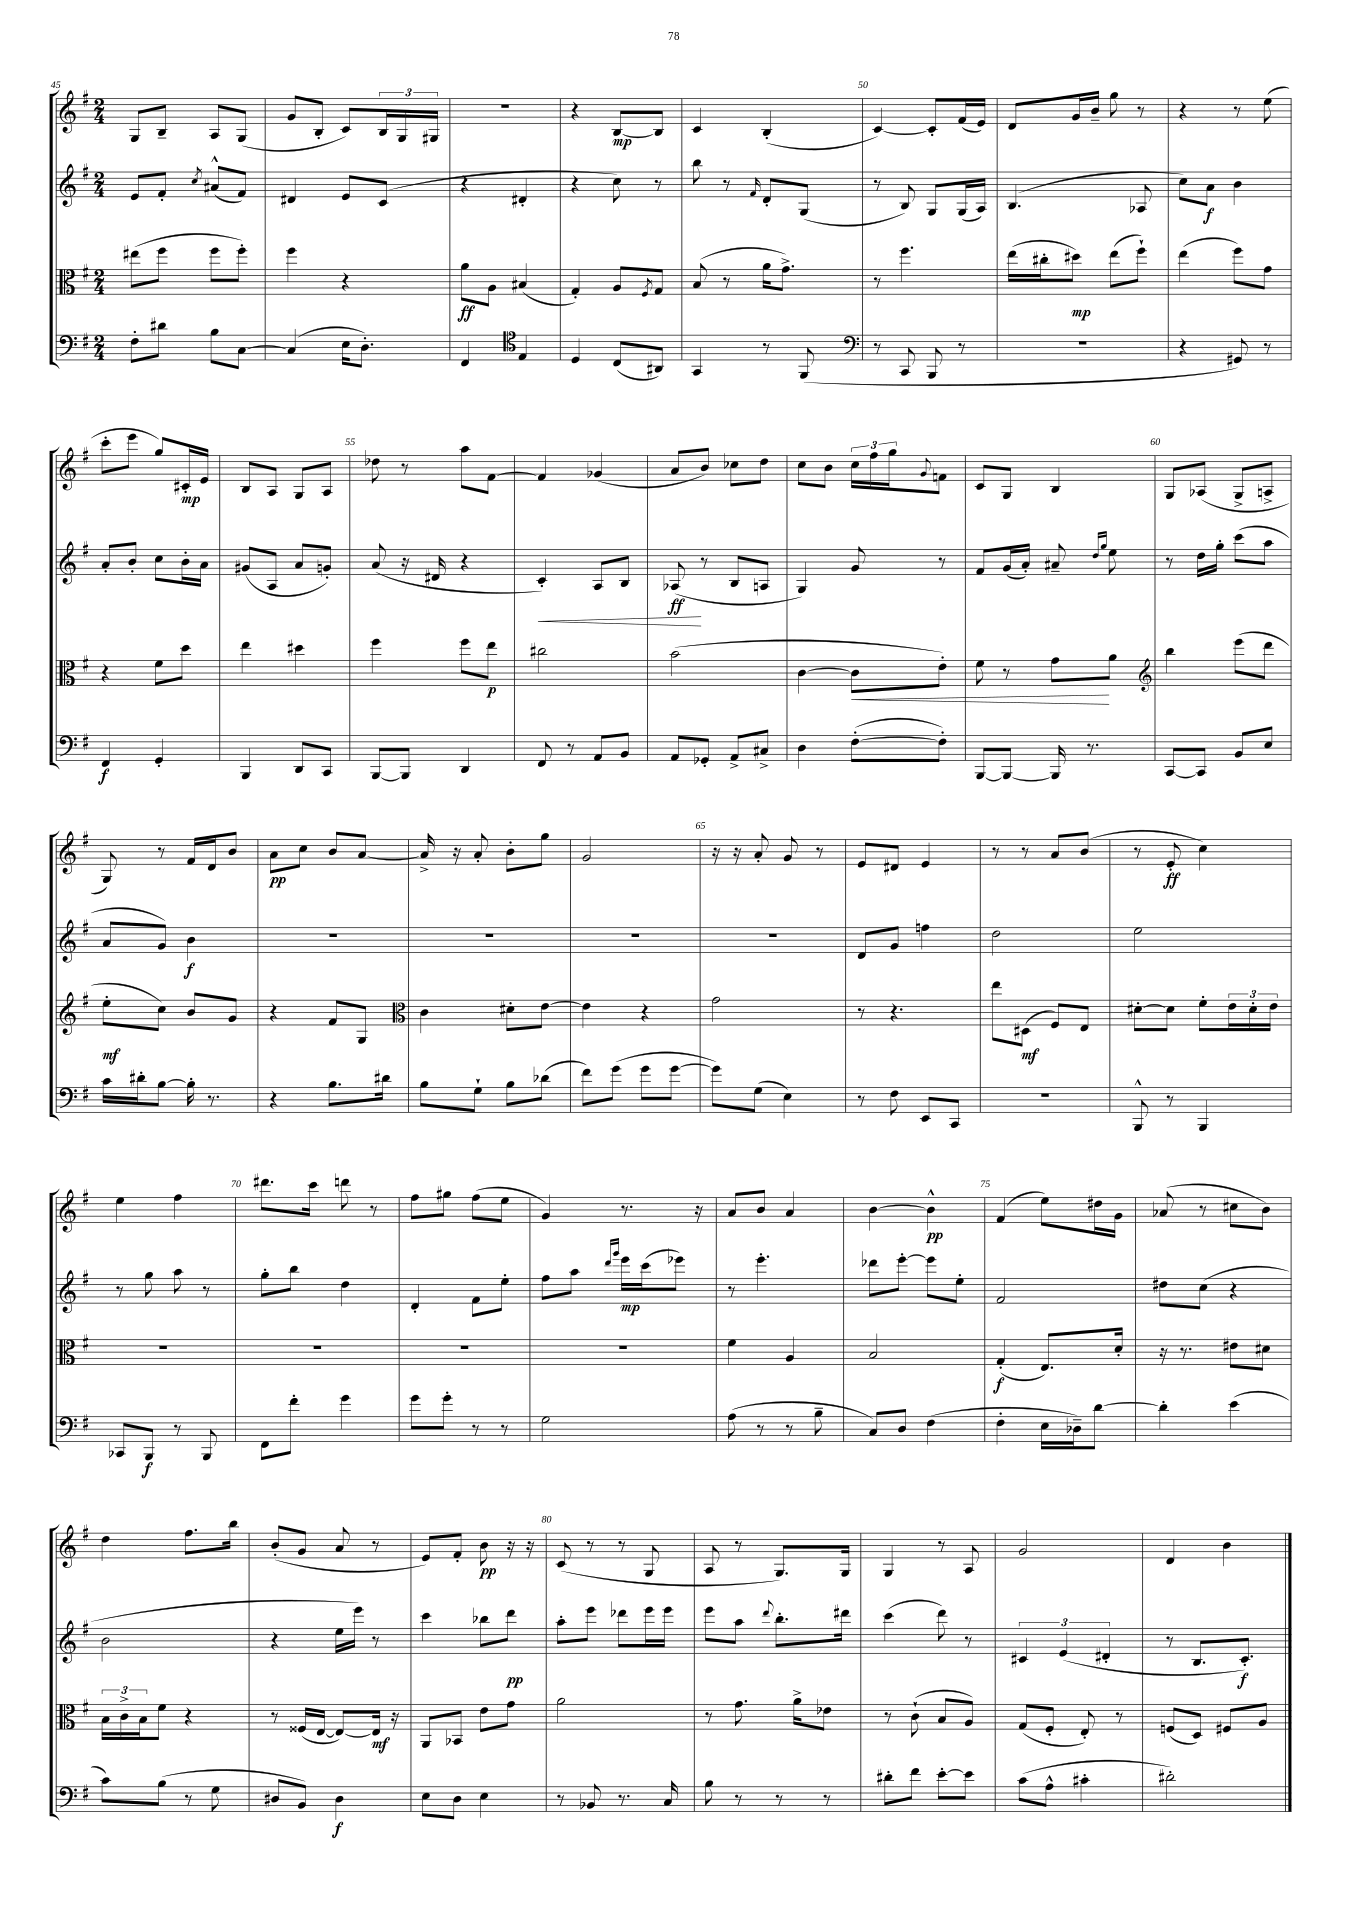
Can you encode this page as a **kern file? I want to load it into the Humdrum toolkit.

**kern	**kern	**kern	**kern
*staff4	*staff3	*staff2	*staff1
*clefF4	*clefC3	*clefG2	*clefG2
*k[f#]	*k[f#]	*k[f#]	*k[f#]
*M2/4	*M2/4	*M2/4	*M2/4
8F#'	(8ee#	8e	8G
8d#	8ff#	8f#'	8B~
.	.	8qcc	.
8B	8ff#	(8a#^^	8A
[8C	8ff#')	8f#)	(8G
=	=	=	=
(4C]	4ff#	4d#	8g
.	.	.	8B'
16E	4r	8e	8c)
8.D')	.	.	.
.	.	(8c	24B
.	.	.	24G
.	.	.	24G#
=	=	=	=
4FF#	8a	4r	2r
.	8A	.	.
*clefC4	*	*	*
4E	(4B#	4d#'	.
=	=	=	=
4D	4G')	4r	4r
(8C	8A	8cc)	[8B
.	8qF#	.	.
8AA#)	8G	8r	8B]
=	=	=	=
4GG	(8B	8bb	4c
.	8r	8r	.
.	.	16qqf#	.
8r	16a	8d'	(4B'
.	8.g^)	.	.
(8FF#	.	(8G	.
=	=	=	=
*clefF4	*	*	*
8r	8r	8r	[4c)
8CC	4.ff#	8B)	.
8BBB	.	8G	8c']
8r	.	(16G	(16f#
.	.	16A)	16e)
=	=	=	=
2r	(16ee	(4.B	8d
.	16cc#'	.	.
.	8dd#)	.	16g
.	.	.	16b~
.	(8ee	.	8gg
.	8ff#`)	8A-	8r
=	=	=	=
4r	(4ee	8cc)	4r
.	.	8a	.
8GG#)	8ff#)	4b	8r
8r	8g	.	(8ee
=	=	=	=
4FF#	4r	8a'	8ccc'
.	.	8b'	8eee
4GG'	8f#	8cc	8gg)
.	8dd	16b'	16c#'
.	.	16a	16e
=	=	=	=
4BBB	4ee	(8g#	8B
.	.	8A	8A
8DD	4dd#	8a	8G
8CC	.	8g')	8A
=	=	=	=
[8BBB	4ff#	(8a	8dd-
8BBB]	.	16r	8r
.	.	16d#	.
4DD	8ff#	4r	8aa
.	8ee	.	[8f#
=	=	=	=
8FF#	2cc#	4c')	4f#]
8r	.	.	.
8AA	.	8A	(4g-
8BB	.	8B	.
=	=	=	=
8AA	(2b	(8A-	8a
8GG-'	.	8r	8b)
8AA^	.	8B	8cc-
8C#^	.	8A	8dd
=	=	=	=
4D	[4c	4G)	8cc
.	.	.	8b
([8F#'	8c]	8g	24cc
.	.	.	24ff#
.	.	.	24gg
.	.	.	8qqg
8F#'])	8e')	8r	8f
=	=	=	=
[8BBB	8f#	8f#	8c
8BBB_	8r	(16g	8G
.	.	16a')	.
16BBB]	8g	8a#~	4B
8.r	.	.	.
.	.	16qqdd	.
.	.	16qqgg	.
.	8a	8ee	.
=	=	=	=
*	*clefG2	*	*
[8CC	4bb	8r	8G
8CC]	.	16dd	(8A-
.	.	16gg'	.
8BB	(8eee	(8ccc	8G^
8E	8ddd	8aa	8A^
=	=	=	=
16c	8ee'	8a	8G)
16d#'	.	.	.
[8B	8cc)	8g)	8r
16B']	8b	4b	16f#
8.r	.	.	16d
.	8g	.	8b
=	=	=	=
4r	4r	2r	8a
.	.	.	8cc
8.B	8f#	.	8b
.	8G	.	[8a
16d#	.	.	.
=	=	=	=
*	*clefC3	*	*
8B	4c	2r	16a^]
.	.	.	16r
8G`	.	.	8a'
8B	8d#'	.	8b'
(8d-	[8e	.	8gg
=	=	=	=
8f#)	4e]	2r	2g
(8g	.	.	.
8g	4r	.	.
[8g	.	.	.
=	=	=	=
8g])	2g	2r	16r
.	.	.	16r
(8G	.	.	8a'
4E)	.	.	8g
.	.	.	8r
=	=	=	=
8r	8r	8d	8e
8F#	4.r	8g	8d#
8EE	.	4ff	4e
8CC	.	.	.
=	=	=	=
2r	8ee	2dd	8r
.	(8D#	.	8r
.	8F#)	.	8a
.	8E	.	(8b
=	=	=	=
8BBB^^	[8d#'	2ee	8r
8r	8d#]	.	8e'
4BBB	8f#'	.	4cc)
.	24e	.	.
.	24d#'	.	.
.	24e	.	.
=	=	=	=
8CC-	2r	8r	4ee
8BBB	.	8gg	.
8r	.	8aa	4ff#
8BBB	.	8r	.
=	=	=	=
8FF#	2r	8gg'	8.ddd#
8f#'	.	8bb	.
.	.	.	16ccc
4g	.	4dd	8ddd
.	.	.	8r
=	=	=	=
8g	2r	4d'	8ff#
8g'	.	.	8gg#
8r	.	8f#	(8ff#
8r	.	8ee'	8ee
=	=	=	=
2G	2r	8ff#	4g)
.	.	8aa	.
.	.	16qqddd	.
.	.	16qqggg	.
.	.	16eee	8.r
.	.	(16ccc	.
.	.	8eee-)	.
.	.	.	16r
=	=	=	=
(8A	4f#	8r	8a
8r	.	4.eee'	8b
8r	4A	.	4a
8B~	.	.	.
=	=	=	=
8C)	2B	8ddd-	[4b
8D	.	[8eee'	.
(4F#	.	8eee]	4b^^]
.	.	8ee'	.
=	=	=	=
4F#'	(4G'	2f#	(4f#
16E	8.E)	.	8ee)
16D-~)	.	.	.
[8d	.	.	16dd#
.	16d'	.	16g
=	=	=	=
4d']	16r	8dd#	(8a-
.	8.r	.	.
.	.	(8cc	8r
(4e	8e#	4r	8cc#
.	8d#	.	8b)
=	=	=	=
8c)	24B	2b	4dd
.	24c^	.	.
.	24B	.	.
(8B	8f#	.	.
8r	4r	.	8.ff#
8G	.	.	.
.	.	.	16bb
=	=	=	=
8D#	8r	4r	(8b'
8BB)	(16F##	.	8g
.	[16E	.	.
4D#	8E_)	16ee	8a
.	.	16eee)	.
.	16E]	8r	8r
.	16r	.	.
=	=	=	=
8E	8AA	4ccc	8e)
8D	8BB-	.	8f#'
4E	8e	8bb-	8b
.	8g	8ddd	16r
.	.	.	16r
=	=	=	=
8r	2a	8aa'	(8c
8BB-	.	8eee	8r
8.r	.	8ddd-	8r
.	.	16eee	8G
16C	.	16eee	.
=	=	=	=
8B	8r	8eee	8A
8r	8.g	8aa	8r
.	.	8qqddd	.
8r	.	8.bb'	8.G)
.	16a^	.	.
8r	8e-	.	.
.	.	16ddd#	16G
=	=	=	=
8d#'	8r	(4ccc	4G
8f#	(8c`	.	.
[8e'	8B	8ddd)	8r
8e]	8A)	8r	8A
=	=	=	=
(8c	(8G	6c#	2g
8A^^	8F#'	.	.
.	.	(6e	.
4c#'	8E')	.	.
.	.	6d#'	.
.	8r	.	.
=	=	=	=
2d#')	(8F	8r	4d
.	8D)	8.B	.
.	8F#	.	4b
.	.	8.c')	.
.	8A	.	.
==	==	==	==
*-	*-	*-	*-
